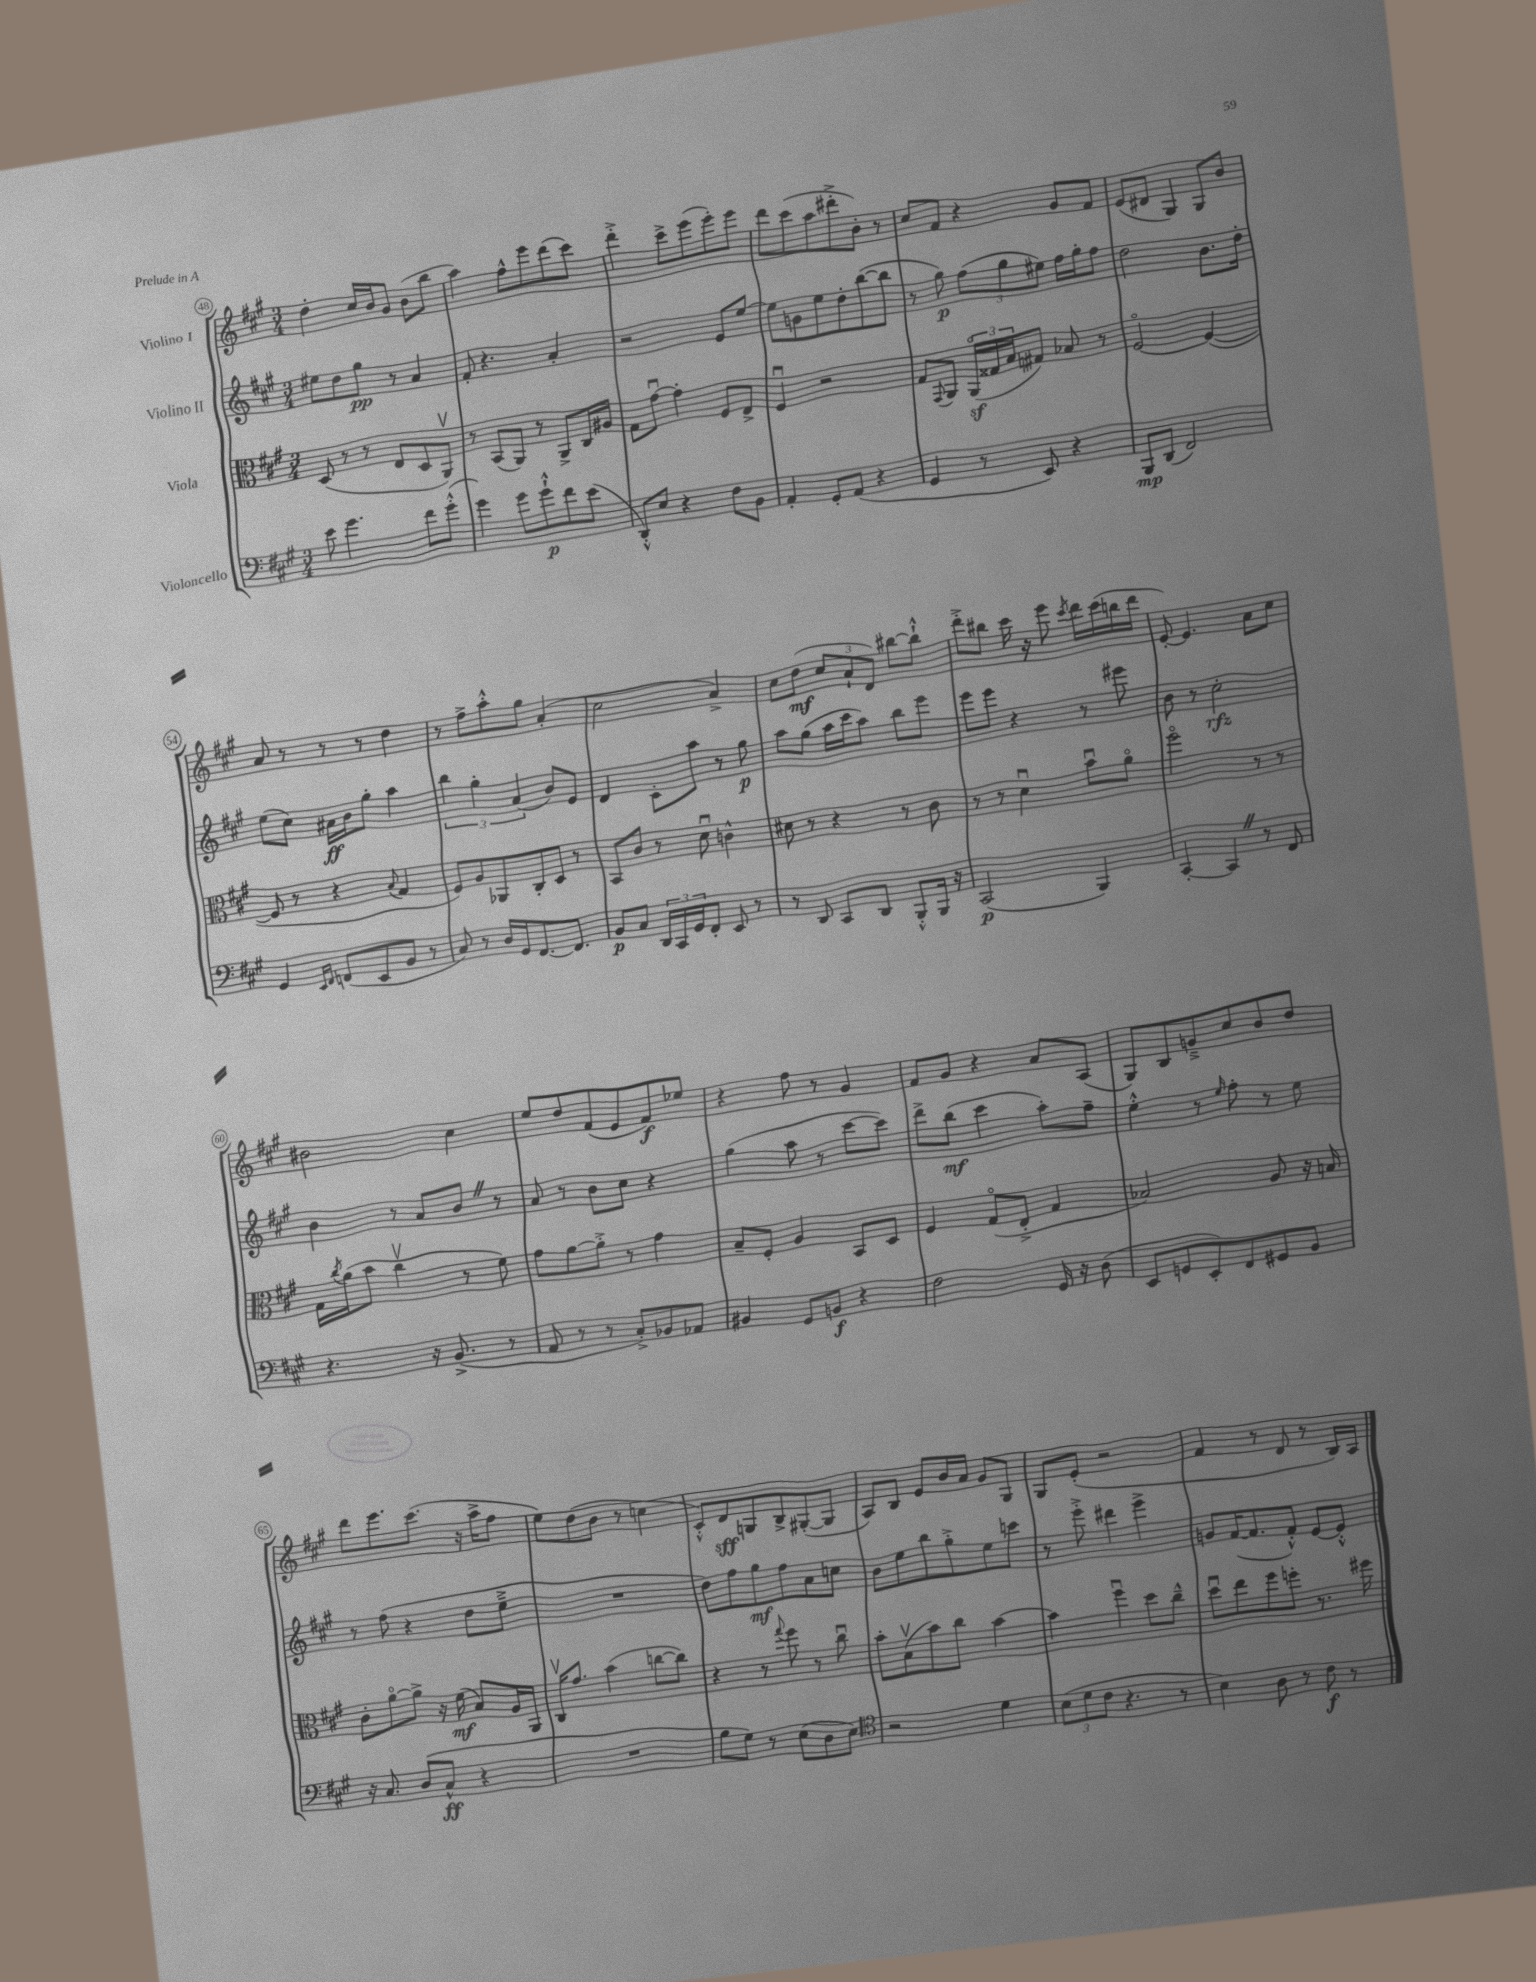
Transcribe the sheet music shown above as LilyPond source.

<<
\new StaffGroup <<
\new Staff = "s0" \with { instrumentName = "Violino I" } {
    \clef treble \key a \major \numericTimeSignature \time 3/4
    d''4-. cis''16 b'16 gis'8 b'8( b''8 |
    a''4) fis''8-^ e'''8 d'''8( cis'''8) |
    d'''4-.-> cis'''8-> e'''8( e'''8-.) e'''8 |
    d'''8 cis'''8( a''8 dis'''8-.-> b'8-.) r8 |
    cis''8 fis'8 r4 gis'8 fis'8 |
    e'8( dis'8 gis4) gis8 b'8 |
    a'8 r8 r8 r8 d''4 |
    r8 fis''8-> a''8-.-^ gis''8 a'4-.( |
    cis''2 a'4->) |
    cis''8 d''8\mf( \tuplet 3/2 { cis''8 a'8-! d'8) } bis''8~ bis''8-!-^ |
    d'''8-.-> bis''8 cis'''16 r16 e'''8 \acciaccatura { cis'''8 } d'''16 cis'''16( b''16 d'''16 |
    e'8~-.) e'4. a'8 cis''8 |
    bis'2 cis''4 |
    e''8 d''8 fis'8( e'8 fis'8\f) ees''8 |
    r4 fis''8 r8 gis'4 |
    fis'8 gis'8 r4 a'8 a8( |
    gis8) b8 g'8---> cis''8 b'8 d''8 |
    d'''8 e'''8. cis'''8.( r16 a''16-> fis''8 |
    e''8) d''8( b'8 r8 c''4 |
    cis'8-.-^) d'8\sff g8 b8-> gis8~-.( gis8 |
    a8) b8 e'8 b'16 a'16 gis'8 gis8 |
    gis8 e'8-.( r2 |
    fis'4 r8 d'8 r8 b16) a16 \bar "|." |
}
\new Staff = "s1" \with { instrumentName = "Violino II" } {
    \clef treble \key a \major \numericTimeSignature \time 3/4
    eis''8 d''8 gis''8\pp r8 a'4 |
    fis'8-. r4. a'4-. |
    r2 e'8 e''8~ |
    e''8 g'8 e''8 d''8-. b''8~( b''8 |
    r8 gis''8\p) \tuplet 3/2 { fis''8( gis''8 eis''8) } fis''16 gis''16-. fis''8 |
    d''2 b'8. d''16-. |
    e''8( cis''8) ais'16\ff b'16 gis''8-. a''4 |
    \tuplet 3/2 { b''4 gis''4-. a'4( } b'8) e'8 |
    d'4 cis'8-. a''8 r8 gis''8\p |
    a''8 gis''8( a''16 cis'''16 a''8) b''8 e'''8 |
    e'''8 e'''8 r4 r8 eis'''8 |
    b'8 r8 cis''2-.\rfz |
    b'4 r8 a'8 b'8 \once \override BreathingSign.text = \markup { \musicglyph "scripts.caesura.straight" } \breathe r8 |
    a'8 r8 b'8 cis''8 r4 |
    gis''4( a''8 r8 cis'''8~ cis'''8) |
    d'''8-> b''8\mf( cis'''4 a''8-.) fis''8-- |
    e''4-.-^ r8 \grace { e''16 } fis''8-. r8 e''8 |
    r8 fis''8( r4 d''8 e''8---> |
    R2. |
    d''8) fis''8 gis''8\mf fis''8 a'8 c''8 |
    b'8 e''8 b''8 gis''8-.-> e''8 c'''8 |
    r8 e'''8-.-> dis'''4 e'''4-> |
    g'8 fis'16~( fis'8. fis'8-.-^) e'8~ e'8-.-^ \bar "|." |
}
\new Staff = "s2" \with { instrumentName = "Viola" } {
    \clef alto \key a \major \numericTimeSignature \time 3/4
    d8( r8 r8 e8 d8 a,8\upbow) |
    r8 b,8( a,8) r8 a,8-> cis16 ais16 |
    gis8 gis'8~\downbow gis'4-. fis8 e8-> |
    fis4\downbow r2 |
    gis8 \appoggiatura { gis,8 } a,8 \tuplet 3/2 { a,16\flageolet\sf( gisis16 b16 } gis8) bes8 r8 |
    fis2~\flageolet fis4~( |
    fis8 r8 r4 \appoggiatura { b8 } gis4 |
    fis8) a8 aes,8 cis8-. d8 r8 |
    b,8 cis'8 r8 d'8\downbow c'4-^ |
    dis'8 r8 r4 r8 cis'8 |
    r8 r8 d'4\downbow b'8\downbow a'8\flageolet |
    fis''2\flageolet r8 r8 |
    gis16 \acciaccatura { cis''8 } a'16( b'8 cis''4\upbow r8 fis'8) |
    gis'8 a'8~ a'8-.-> r8 gis'4 |
    b8-- fis8-. a4 b,8 d8 |
    fis4 gis8\flageolet( e8-.-> gis4 |
    bes2) a8 r16 b16 |
    cis'8-. a'8~\flageolet a'8-> r16 fis'16\mf( b8) a16 a,16 |
    cis16\upbow gis'8. b'4( c''8~ c''8) |
    r4 r8 \appoggiatura { gis''8 } fis''8 r8 cis''8\downbow |
    b'8-. b8\upbow( b'8) cis''8 b'4~ |
    b'4 fis''4\downbow d''8 cis''8---^ |
    d''8\downbow e''8 fis''8 f''8-. r8. fis''16 \bar "|." |
}
\new Staff = "s3" \with { instrumentName = "Violoncello" } {
    \clef bass \key a \major \numericTimeSignature \time 3/4
    e'8 gis'4. fis'8 gis'8-.-^( |
    gis'4) gis'8 gis'8-!-^\p fis'8 e'8( |
    d,8-.-^) e8 r4 fis8 b,8 |
    a,4-. gis,8-. a,8( r4 |
    gis,4 r8 e,8) r4 |
    b,,8\mp d,8( fis,2) |
    gis,4 \grace { e,16 fis,16 } f,8( e,8 b,8 r8 |
    cis8) r8 d16 gis,16 fis,8.~ fis,8. |
    b,8\p cis8 \tuplet 3/2 { d,16 cis,16 gis,16 } fis,8-. e,8 r8 |
    r8 d,8 cis,8 d,8 b,,8-.-^ b,,16 r16 |
    cis,2\p( b,,4) |
    cis,4~-. cis,4 \once \override BreathingSign.text = \markup { \musicglyph "scripts.caesura.straight" } \breathe r8 fis,8 |
    r4. r16 b,8.->( r8 |
    a,8 r8 r8 cis8-.->) bes,8 aes,8 |
    bis,4 gis,8 b,8\f r4 |
    fis2 gis,16 r16 d8( |
    e,8 g,8 e,8-.) fis,8 gis,8 b,8 |
    r16 cis8. d8( cis8-^\ff r4 |
    R2. |
    b8 gis8) r8 e8( d8 e8) |
    \clef tenor r2 d'4 |
    \tuplet 3/2 { b8( d'8 cis'8 } r4. r8 |
    b4) a8 r8 cis'8\f r8 \bar "|." |
}
>>
>>
\layout { \context { \Score currentBarNumber = #48 \override BarNumber.stencil = #(make-stencil-circler 0.1 0.3 ly:text-interface::print) } }
